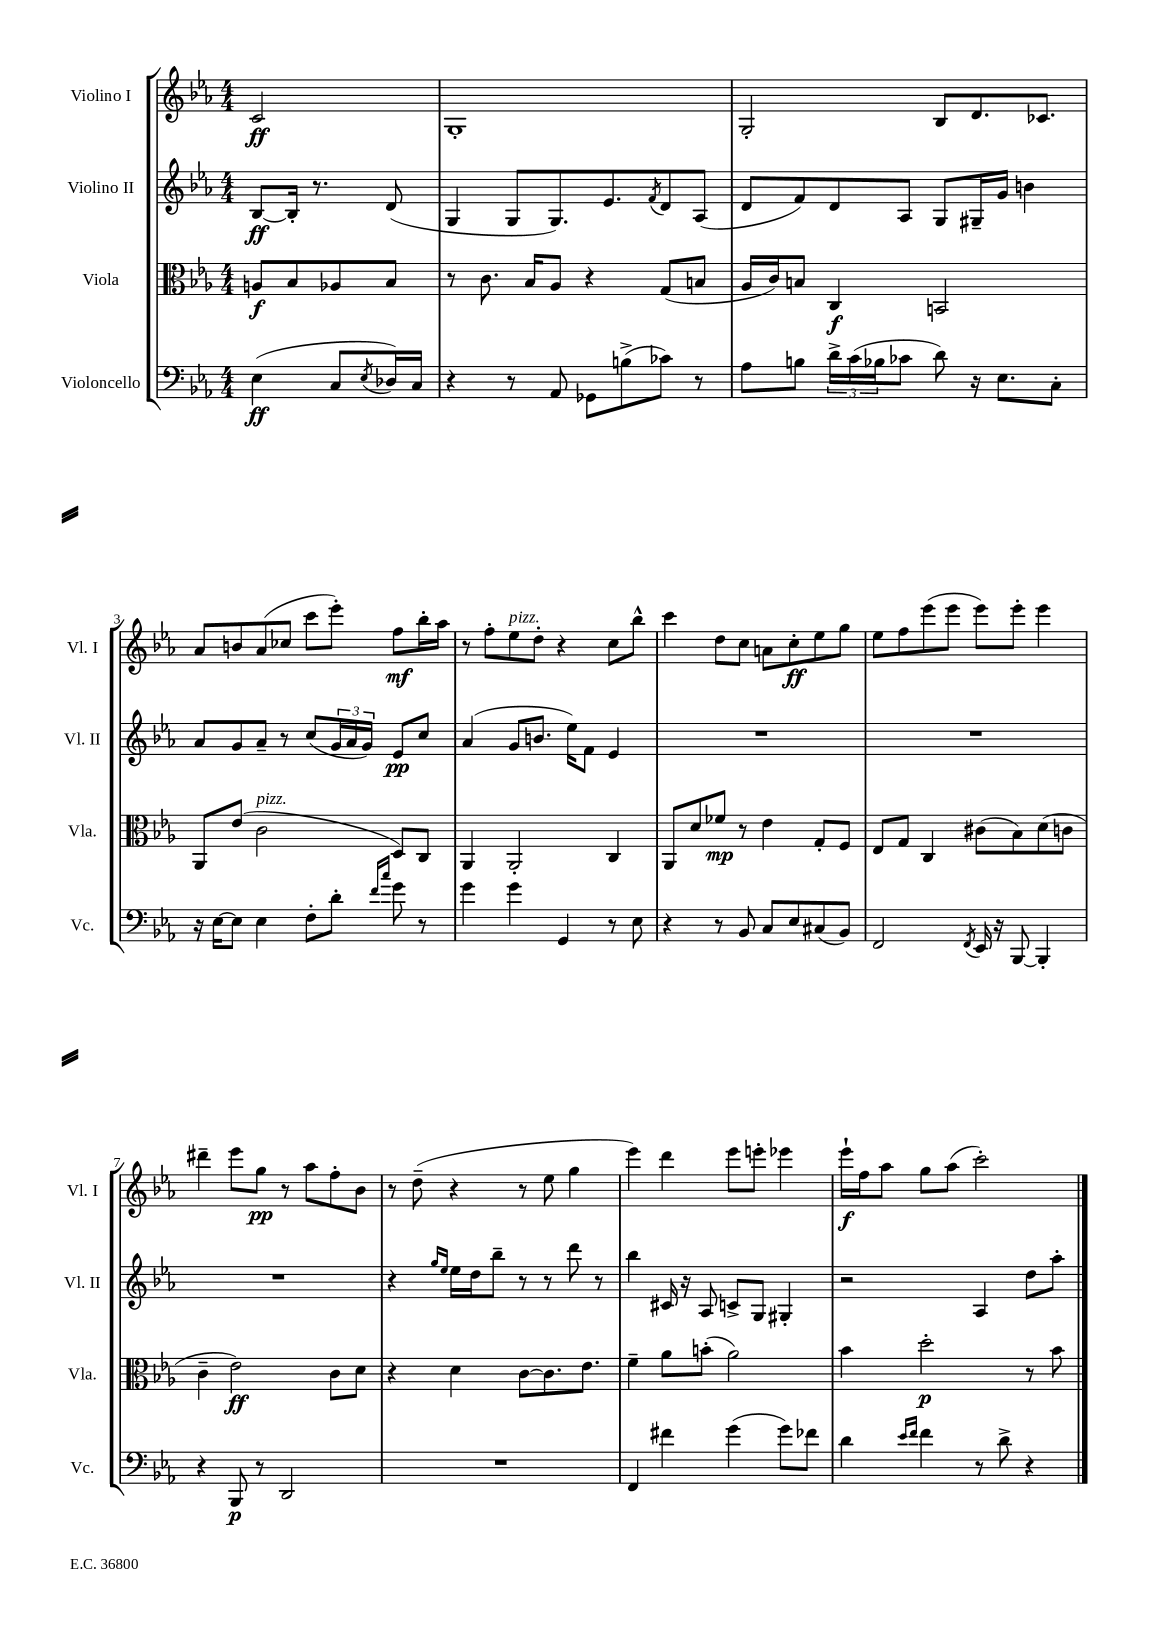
<<
\new StaffGroup <<
\new Staff = "s0" \with { instrumentName = "Violino I" shortInstrumentName = "Vl. I" } {
    \clef treble \key ees \major \numericTimeSignature \time 4/4 \partial 2
    c'2\ff |
    g1-. |
    g2-. bes8 d'8. ces'8. |
    aes'8 b'8 aes'8( ces''8 c'''8 ees'''8-.) f''8\mf bes''16-. aes''16 |
    r8 f''8-. ees''8^\markup { \italic "pizz." } d''8-. r4 c''8 bes''8-^ |
    c'''4 d''8 c''8 a'8 c''8-.\ff ees''8 g''8 |
    ees''8 f''8 ees'''8( ees'''8 ees'''8) ees'''8-. ees'''4 |
    dis'''4-- ees'''8 g''8\pp r8 aes''8 f''8-. bes'8 |
    r8 d''8--( r4 r8 ees''8 g''4 |
    ees'''4) d'''4 ees'''8 e'''8-. ees'''4 |
    ees'''16-!\f f''16 aes''8 g''8 aes''8( c'''2-.) \bar "|." |
}
\new Staff = "s1" \with { instrumentName = "Violino II" shortInstrumentName = "Vl. II" } {
    \clef treble \key ees \major \numericTimeSignature \time 4/4 \partial 2
    bes8~\ff bes16-. r8. d'8( |
    g4 g8 g8.) ees'8. \acciaccatura { f'8 } d'8 aes8( |
    d'8 f'8) d'8 aes8 g8 gis16-- g'16 b'4 |
    aes'8 g'8 aes'8-- r8 c''8( \tuplet 3/2 { g'16 aes'16 g'16) } ees'8\pp c''8 |
    aes'4( g'8 b'8. ees''16) f'8 ees'4 |
    R1 |
    R1 |
    R1 |
    r4 \grace { g''16 ees''16 } ees''16 d''16 bes''8-- r8 r8 d'''8 r8 |
    bes''4 cis'16 r16 aes8 c'8-> g8 gis4-. |
    r2 aes4 d''8 aes''8-. \bar "|." |
}
\new Staff = "s2" \with { instrumentName = "Viola" shortInstrumentName = "Vla." } {
    \clef alto \key ees \major \numericTimeSignature \time 4/4 \partial 2
    a8\f bes8 aes8 bes8 |
    r8 c'8. bes16 aes8 r4 g8( b8 |
    aes16 c'16) b8 c4\f b,2 |
    aes,8 ees'8( c'2^\markup { \italic "pizz." } d8) c8 |
    aes,4 aes,2-. c4 |
    aes,8 d'8 fes'8\mp r8 ees'4 g8-. f8 |
    ees8 g8 c4 cis'8( bes8) d'8( c'8 |
    c'4-- ees'2\ff) c'8 d'8 |
    r4 d'4 c'8~ c'8. ees'8. |
    f'4-- aes'8 b'8-.( aes'2) |
    bes'4 d''2-.\p r8 bes'8 \bar "|." |
}
\new Staff = "s3" \with { instrumentName = "Violoncello" shortInstrumentName = "Vc." } {
    \clef bass \key ees \major \numericTimeSignature \time 4/4 \partial 2
    ees4\ff( c8 \acciaccatura { ees8 } des16) c16 |
    r4 r8 aes,8 ges,8 b8->( ces'8) r8 |
    aes8 b8 \tuplet 3/2 { d'16-> c'16( bes16 } ces'8 d'8) r16 ees8. c8-. |
    r16 ees16~ ees8 ees4 f8-. d'8-. \grace { f'16 c''16 } g'8 r8 |
    g'4 g'4 g,4 r8 ees8 |
    r4 r8 bes,8 c8 ees8 cis8( bes,8) |
    f,2 \acciaccatura { f,8 } ees,16 r16 bes,,8~ bes,,4-. |
    r4 bes,,8\p r8 d,2 |
    R1 |
    f,4 fis'4 g'4( g'8) fes'8 |
    d'4 \grace { ees'16 f'16 } f'4 r8 d'8-> r4 \bar "|." |
}
>>
>>
